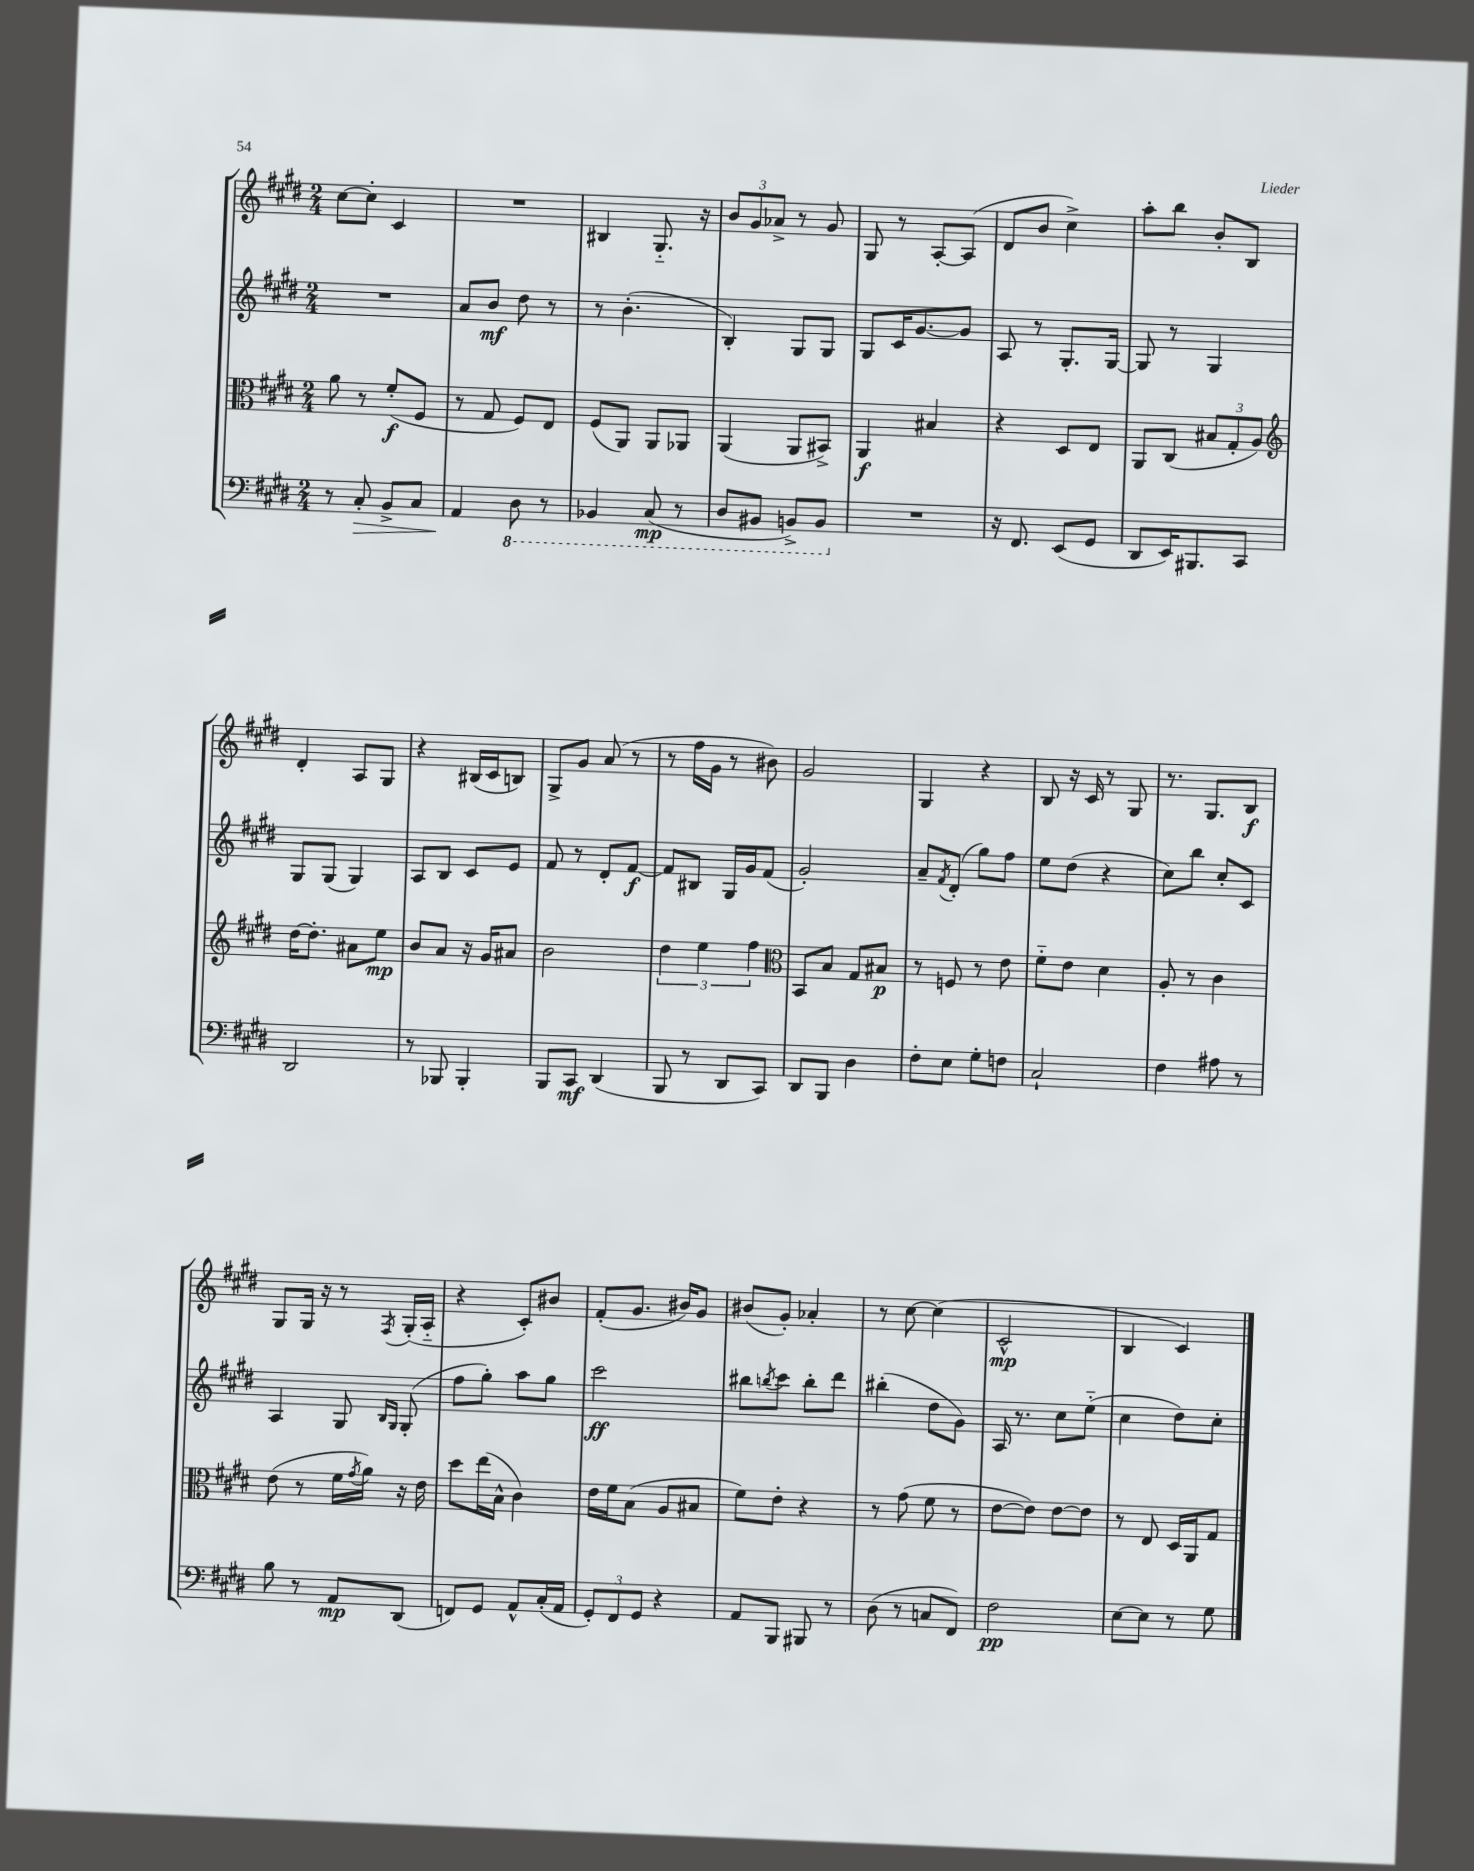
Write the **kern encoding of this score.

**kern	**kern	**kern	**kern
*staff4	*staff3	*staff2	*staff1
*clefF4	*clefC3	*clefG2	*clefG2
*k[f#c#g#d#]	*k[f#c#g#d#]	*k[f#c#g#d#]	*k[f#c#g#d#]
*M2/4	*M2/4	*M2/4	*M2/4
8r	8a	2r	[8cc#
8C#'	8r	.	8cc#']
8BB^	(8f#'	.	4c#
8C#	8F#	.	.
=	=	=	=
4AA	8r	8a	2r
.	8G#	8b	.
8DD#	8F#)	8dd#	.
8r	8E	8r	.
=	=	=	=
4BBB-	(8F#	8r	4B#
.	8AA)	(4.b'	.
(8CC#	8AA	.	8.G#'~
8r	8AA-	.	.
.	.	.	16r
=	=	=	=
8DD#	(4AA	4B')	12b
.	.	.	12g#
8BBB#	.	.	.
.	.	.	12a-^
8BBB^)	8AA	8G#	8r
8BBB	8BB#^)	8G#	8g#
=	=	=	=
2r	4AA	8G#	8G#
.	.	16c#	8r
.	.	[8.g#	.
.	4B#	.	[8A'
.	.	8g#]	(8A]
=	=	=	=
16r	4r	8A	8d#
8.FF#	.	.	.
.	.	8r	8b
(8EE	8D#	8.G#'	4cc#^)
8GG#	8E	.	.
.	.	[16G#	.
=	=	=	=
8DD#	8AA	8G#]	8aa'
16EE)	(8C#	8r	8bb
8.BBB#	.	.	.
.	12B#	4G#	8b'
.	12G#'	.	.
8CC#	.	.	8B
.	12A)	.	.
=	=	=	=
*	*clefG2	*	*
2DD#	[16dd#	8G#	4d#'
.	8.dd#']	.	.
.	.	(8G#	.
.	8a#	4G#)	8A
.	8ee	.	8G#
=	=	=	=
8r	8b	8A	4r
8BBB-	8a	8B	.
4BBB-'	16r	8c#	(16B#
.	16g#	.	16c#
.	8a#	8e	8B)
=	=	=	=
8BBB	2b	8f#	8G#^
8CC#	.	8r	8g#
(4DD#	.	8d#'	(8a
.	.	[8f#	8r
=	=	=	=
8BBB	6dd#	8f#]	8r
8r	.	8B#	16ff#
.	6ee	.	.
.	.	.	16g#
8DD#	.	16G#	8r
.	.	16g#	.
.	6ff#	.	.
8CC#)	.	(8f#	8b#)
=	=	=	=
*	*clefC3	*	*
8DD#	8BB	2g#')	2g#
8BBB	8B	.	.
4D#	8G#	.	.
.	8B#	.	.
=	=	=	=
8F#'	8r	8a~	4G#
.	.	8qf#	.
8E	8F	(8d#'	.
8G#'	8r	8gg#)	4r
8F	8e	8ff#	.
=	=	=	=
2C#`	8f#'~	8ee	8B
.	8e	(8dd#	16r
.	.	.	16c#
.	4d#	4r	8r
.	.	.	8G#
=	=	=	=
4F#	8A'	8cc#)	8.r
.	8r	8bb	.
.	.	.	8.G#
8A#	4c#	8cc#'	.
8r	.	8c#	8B
=	=	=	=
8B	(8e	4A	8G#
8r	8r	.	16G#
.	.	.	16r
8AA	16f#	8G#	8r
.	8qg#	.	.
.	16a)	.	.
.	.	16qqB	.
.	.	16qqG#	8qF#
(8DD#	16r	(8G#'	(16G#'
.	16e	.	16A'~
=	=	=	=
8FF)	8dd#	8ff#	4r
8GG#	(16ee	8gg#')	.
.	16B^^	.	.
8AA^^	4c#)	8aa	8c#')
(16C#'	.	8gg#	8b#
16AA	.	.	.
=	=	=	=
12GG#')	16e	2ccc#	(8f#'
.	16f#	.	.
12FF#	.	.	.
.	(8B	.	8.g#
12GG#	.	.	.
4r	8A	.	.
.	.	.	16b#)
.	8B#	.	8g#
=	=	=	=
8AA	8f#)	8bb#	(8b#
.	.	8qbb	.
8BBB	8e'	8ccc#	8g#')
8BBB#	4r	8bb'	4a-'
8r	.	8ddd#	.
=	=	=	=
(8D#	8r	(4bb#'	8r
8r	(8g#	.	[8cc#
8C	8f#	8dd#	(4cc#]
8FF#)	8r	8g#)	.
=	=	=	=
2F#	[8e	16A	2c#^^
.	.	8.r	.
.	8e])	.	.
.	[8e	8cc#	.
.	8e]	(8ee'~	.
=	=	=	=
[8E	8r	4cc#	4B
8E]	8E	.	.
8r	16D#	8dd#)	4c#)
.	16AA	.	.
8G#	8G#	8cc#'	.
==	==	==	==
*-	*-	*-	*-
